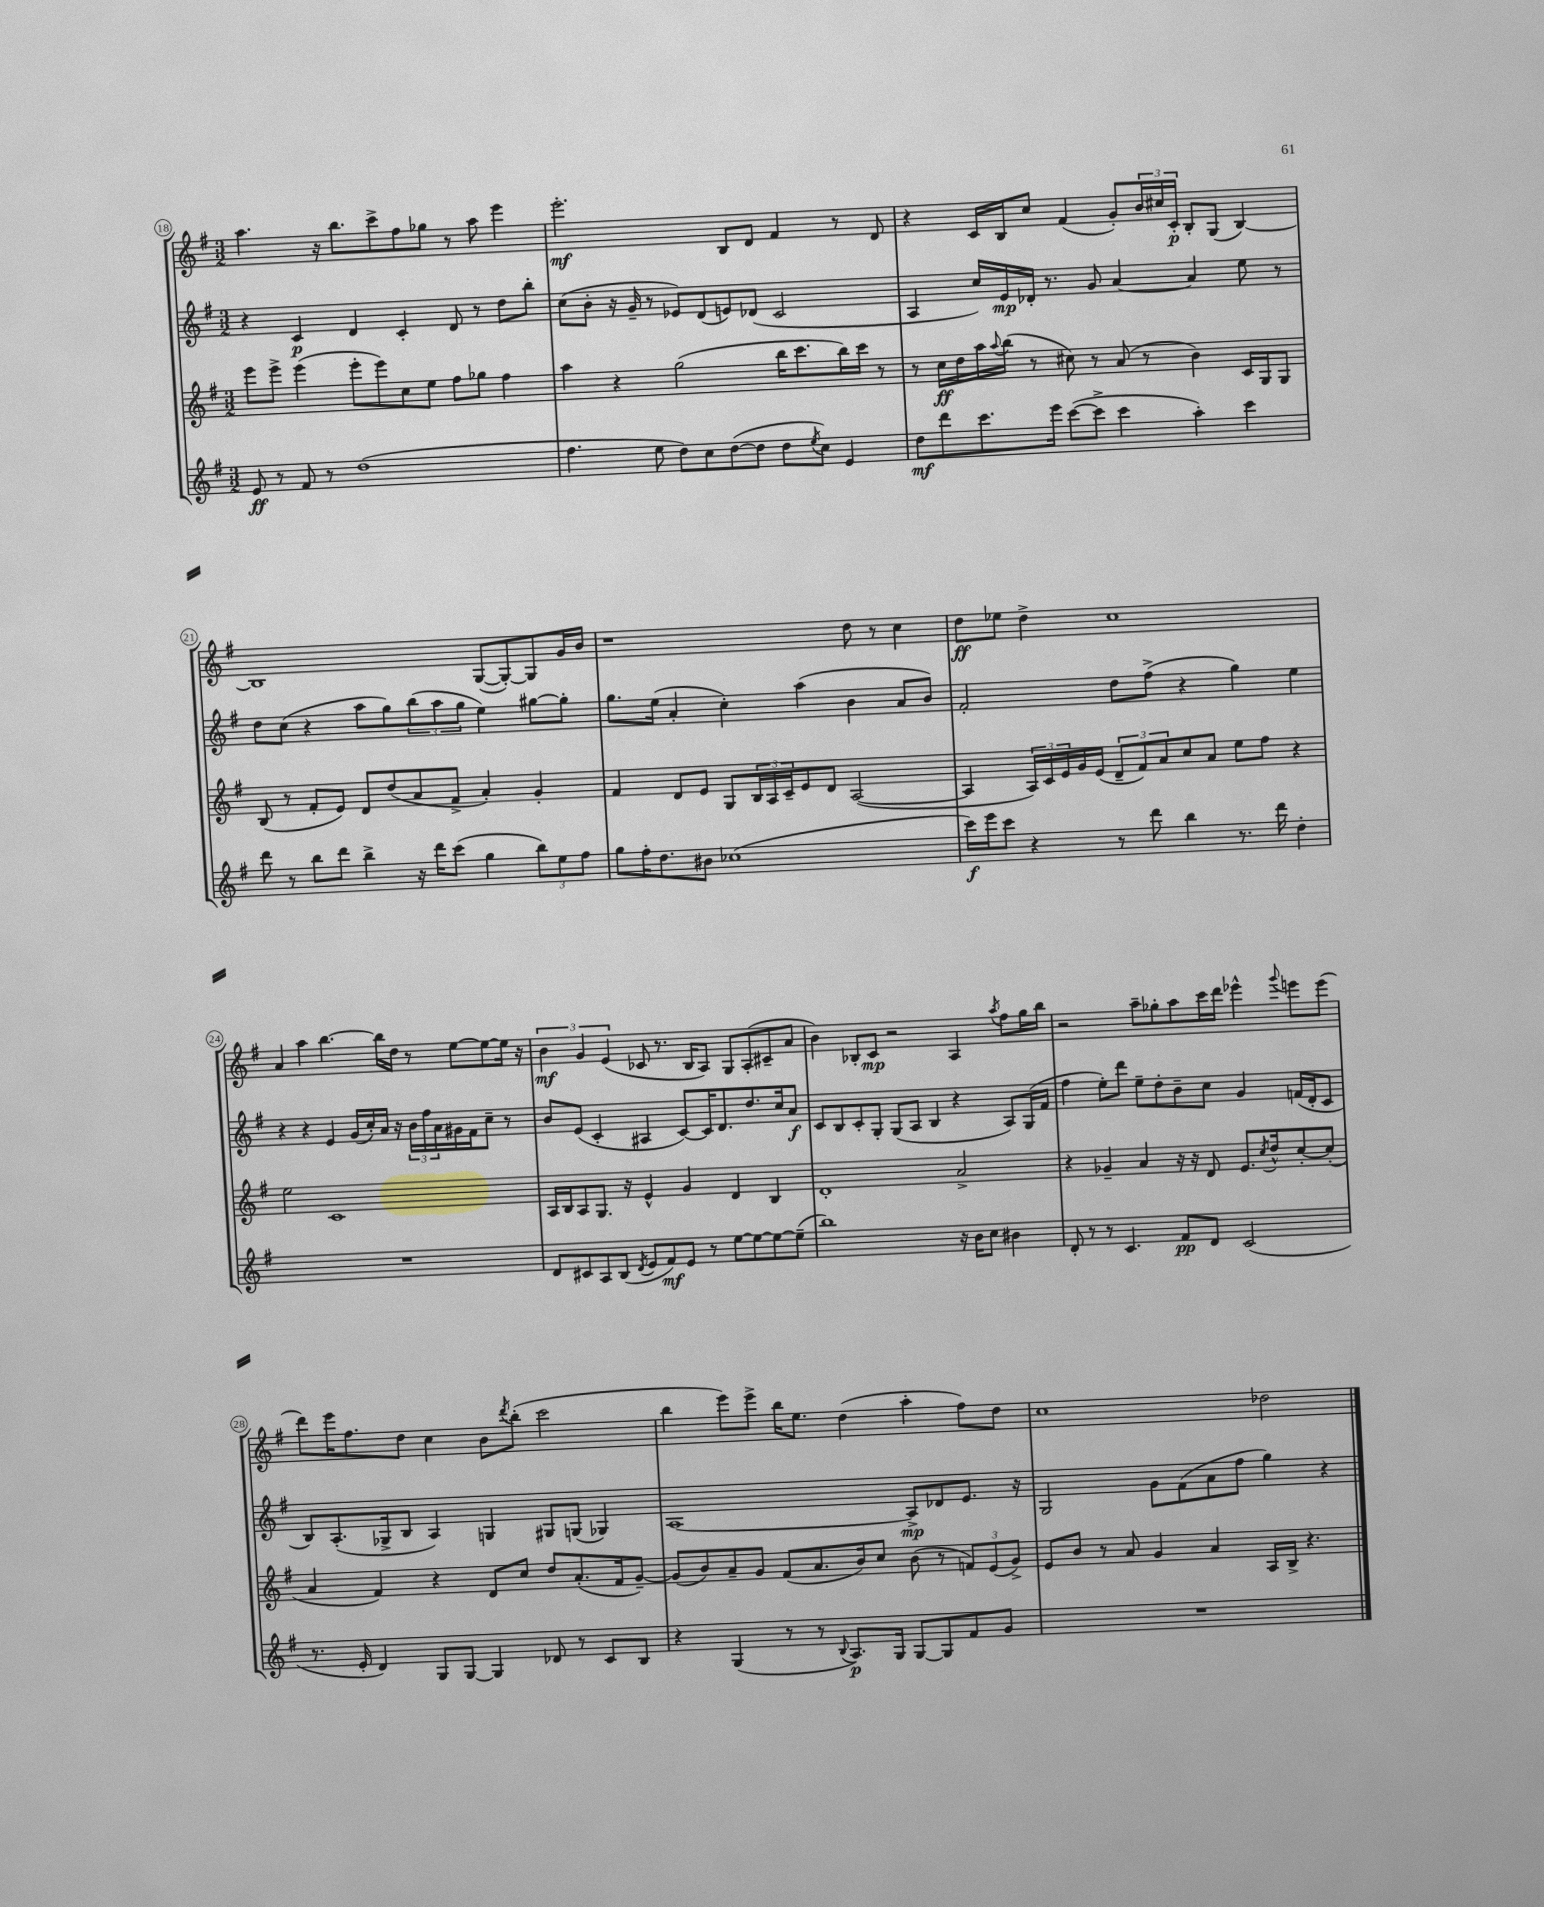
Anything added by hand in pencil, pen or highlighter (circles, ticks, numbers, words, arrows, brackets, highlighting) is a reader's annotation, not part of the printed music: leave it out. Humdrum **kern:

**kern	**dynam	**kern	**dynam	**kern	**dynam	**kern	**dynam
*part4	*part4	*part3	*part3	*part2	*part2	*part1	*part1
*staff4	*staff4	*staff3	*staff3	*staff2	*staff2	*staff1	*staff1
*clefG2	*	*clefG2	*	*clefG2	*	*clefG2	*
*k[f#]	*	*k[f#]	*	*k[f#]	*	*k[f#]	*
*M3/2	*	*M3/2	*	*M3/2	*	*M3/2	*
=18	=18	=18	=18	=18	=18	=18	=18
8e/	ff	8eee\L	.	4r	.	4.aa\	.
8r	.	8eee^\J	.	.	.	.	.
8f#/	.	(4eee\	.	4c/	p	.	.
8r	.	.	.	.	.	16r	.
.	.	.	.	.	.	8.bb\L	.
(1dd	.	8eee'\L	.	4d/	.	.	.
.	.	8eee\)	.	.	.	8ccc^\	.
.	.	8cc\	.	4c'/	.	8ff#\	.
.	.	8ee\J	.	.	.	8gg-X\J	.
.	.	8ff#\L	.	8d/	.	8r	.
.	.	8gg-X\J	.	8r	.	8aa\	.
.	.	4ff#\	.	8dd\L	.	4eee\	.
.	.	.	.	8bb'\J	.	.	.
=19	=19	=19	=19	=19	=19	=19	=19
4.ff#\	.	4aa\	.	(8cc\L	.	2.eee'\	mf
.	.	.	.	8b'\J	.	.	.
.	.	4r	.	16r	.	.	.
.	.	.	.	16g~/	.	.	.
8ee\	.	.	.	8r	.	.	.
8dd\L)	.	(2gg\	.	8e-X/L)	.	.	.
8cc\	.	.	.	(8d/	.	.	.
([8dd\	.	.	.	8en/)	.	8B/L	.
8dd\J]	.	.	.	(8d-X/J	.	8d/J	.
8dd\L	.	16bb\KL	.	2c/	.	4f#/	.
.	.	8.ccc\	.	.	.	.	.
8qee/	.	.	.	.	.	.	.
8cc\J)	.	.	.	.	.	.	.
4e/	.	16bb\L)	.	.	.	8r	.
.	.	16ccc\JJ	.	.	.	.	.
.	.	8r	.	.	.	8d/	.
=20	=20	=20	=20	=20	=20	=20	=20
8dd\L	mf	8r	.	4A/	.	4r	.
8ddd\	.	16cc\LL	ff	.	.	.	.
.	.	16dd\	.	.	.	.	.
8.ccc\	.	16aa\	.	16cc/LL)	.	16c/LL	.
.	.	8qqaa/	.	.	.	.	.
.	.	(16bb\JJ	.	16e/	mp	16B/J	.
.	.	8r	.	16d-X'/JJ	.	8cc/J	.
16eee\Jk	.	.	.	8.r	.	.	.
([8ccc\L	.	8cc#X\)	.	.	.	(4f#/	.
8ccc^\J]	.	8r	.	8g/	.	.	.
4ccc\	.	(8a/	.	[4a/	.	8g'/L)	.
.	.	8r	.	.	.	24b/L	.
.	.	.	.	.	.	24cc#X/	.
.	.	.	.	.	.	24c'/JJ	p
4aa'\)	.	4b\)	.	4a/]	.	8B'/L	.
.	.	.	.	.	.	(8G/J	.
4ccc\	.	16c/LL	.	8ee\	.	[4B/)	.
.	.	16G/J	.	.	.	.	.
.	.	8G/J	.	8r	.	.	.
!!LO:LB:g=z
=21	=21	=21	=21	=21	=21	=21	=21
8ddd\	.	(8B/	.	8dd\L	.	1B]	.
8r	.	8r	.	(8cc\J	.	.	.
8bb\L	.	8f#'/L	.	4r	.	.	.
8ddd\J	.	8e/J)	.	.	.	.	.
4bb^\	.	8d/L	.	8aa\L	.	.	.
.	.	(8dd/	.	8gg\)	.	.	.
16r	.	8a/	.	(12bb\	.	.	.
16ddd\KL	.	.	.	.	.	.	.
.	.	.	.	12aa\	.	.	.
(8ccc\J	.	8f#^/J	.	.	.	.	.
.	.	.	.	12gg\J	.	.	.
4gg\	.	4a'/)	.	4ee\)	.	([8G/L	.
.	.	.	.	.	.	8G'/_)	.
12bb\L)	.	4g'/	.	[8gg#X\L	.	8G/]	.
12ee\	.	.	.	.	.	.	.
.	.	.	.	8gg#'\J]	.	16g/L	.
12ff#\J	.	.	.	.	.	.	.
.	.	.	.	.	.	16b/JJ	.
=22	=22	=22	=22	=22	=22	=22	=22
8gg\L	.	4f#/	.	8.gg\L	.	1r	.
16ff#'\K	.	.	.	.	.	.	.
8.dd\	.	.	.	(16ee\Jk	.	.	.
.	.	8d/L	.	4a'/	.	.	.
8b#X\J	.	8e/J	.	.	.	.	.
(1cc-X	.	8G/L	.	4cc'\)	.	.	.
.	.	24B/L	.	.	.	.	.
.	.	24A/	.	.	.	.	.
.	.	24c~/J	.	.	.	.	.
.	.	8e/	.	(4aa\	.	.	.
.	.	8d/J	.	.	.	.	.
.	.	([2A/	.	4b\	.	8dd\	.
.	.	.	.	.	.	8r	.
.	.	.	.	8a/L	.	4cc\	.
.	.	.	.	8b/J)	.	.	.
=23	=23	=23	=23	=23	=23	=23	=23
16ccc\LL)	f	4A/]	.	2f#'/	.	8dd\L	ff
16eee\J	.	.	.	.	.	.	.
8ccc\J	.	.	.	.	.	8ee-X\J	.
4r	.	24A/LL)	.	.	.	4dd^\	.
.	.	24c/	.	.	.	.	.
.	.	24e/	.	.	.	.	.
.	.	16g/	.	.	.	.	.
.	.	(16e/JJ	.	.	.	.	.
8r	.	12d~/L	.	8dd\L	.	1cc	.
.	.	12f#/)	.	.	.	.	.
8ddd\	.	.	.	(8ff#^\J	.	.	.
.	.	12a/	.	.	.	.	.
4bb\	.	8cc/	.	4r	.	.	.
.	.	8a/J	.	.	.	.	.
8.r	.	8ee\L	.	4gg\)	.	.	.
.	.	8ff#\J	.	.	.	.	.
16ddd\	.	.	.	.	.	.	.
4dd'\	.	4r	.	4ee\	.	.	.
!!LO:LB:g=z
=24	=24	=24	=24	=24	=24	=24	=24
1.r	.	2ee\	.	4r	.	4a/	.
.	.	.	.	4r	.	4aa\	.
.	.	1c	.	4e/	.	[4.bb\	.
.	.	.	.	(16g/LL	.	.	.
.	.	.	.	16cc'/)	.	.	.
.	.	.	.	16a/JJ	.	16bb\LL]	.
.	.	.	.	16r	.	16dd\JJ	.
.	.	.	.	24b\LL	.	8r	.
.	.	.	.	24ff#\	.	.	.
.	.	.	.	24a\	.	.	.
.	.	.	.	16g#X\	.	[8ee\L	.
.	.	.	.	16f#\J	.	.	.
.	.	.	.	8cc~\J	.	8ee\_	.
.	.	.	.	8r	.	16ee\Jk]	.
.	.	.	.	.	.	16r	.
=25	=25	=25	=25	=25	=25	=25	=25
8d/L	.	16A/LL	.	8b/L	.	6b\	mf
.	.	16B/J	.	.	.	.	.
8c#X/	.	8A/	.	(8e/J	.	.	.
.	.	.	.	.	.	6g/	.
8A/	.	8.G/J	.	4c'/	.	.	.
.	.	.	.	.	.	(6e/	.
(8B/J	.	.	.	.	.	.	.
.	.	16r	.	.	.	.	.
8qd/	.	.	.	.	.	.	.
8e/L	.	4e^^/	.	4A#X/	.	8c-X/	.
8f#/)	mf	.	.	.	.	8.r	.
8e/J	.	4g/	.	[8c/L)	.	.	.
.	.	.	.	.	.	16B/KL	.
8r	.	.	.	16c/K]	.	8A/J)	.
.	.	.	.	8.d/	.	.	.
[8ee\L	.	4d/	.	.	.	8G/L	.
8ee\_	.	.	.	8.dd/	.	(8A'/	.
8ee\_	.	4B/	.	.	.	8c#X~/	.
.	.	.	.	16cc/k	.	.	.
(8ee~\J]	.	.	.	8a/J	f	8a/J	.
=26	=26	=26	=26	=26	=26	=26	=26
1bb)	.	1d'	.	8c/L	.	4b\)	.
.	.	.	.	8B/	.	.	.
.	.	.	.	8c'/	.	8B-X'/L	.
.	.	.	.	8G'/J	.	8c/J	mp
.	.	.	.	(8G/L	.	2r	.
.	.	.	.	8A/J	.	.	.
.	.	.	.	4B/	.	.	.
16r	.	2a^/	.	4r	.	4A/	.
16b\KL	.	.	.	.	.	.	.
8cc\J	.	.	.	.	.	.	.
.	.	.	.	.	.	8qaa/	.
4b#X\	.	.	.	8A/L)	.	8ff#\L	.
.	.	.	.	(16G/L	.	16gg\L	.
.	.	.	.	16f#/JJ	.	16bb\JJ	.
=27	=27	=27	=27	=27	=27	=27	=27
8d'/	.	4r	.	4ff#\	.	2r	.
8r	.	.	.	.	.	.	.
8r	.	4g-X~/	.	8ee'\L)	.	.	.
4.c/	.	.	.	8ddd\J	.	.	.
.	.	4a/	.	8ee~\L	.	8aa~\L	.
.	.	.	.	8dd'\	.	8gg-X'\	.
8f#/L	pp	16r	.	8b~\	.	8aa\	.
.	.	16r	.	.	.	.	.
8d/J	.	8d/	.	8cc\J	.	16ccc\L	.
.	.	.	.	.	.	16ddd\JJ	.
(2c/	.	8.e/L	.	4g/	.	4eee-X^^\	.
.	.	8qcc/	.	.	.	.	.
.	.	16dd^^/k	.	.	.	.	.
.	.	.	.	.	.	8qqggg/	.
.	.	[8cc'/	.	(16fn/LL	.	8eeen\L	.
.	.	.	.	16d'/J	.	.	.
.	.	(8cc'/J]	.	8c/J	.	(8eee\J	.
!!LO:LB:g=z
=28	=28	=28	=28	=28	=28	=28	=28
8.r	.	4a/	.	8B/L)	.	8ddd\L)	.
.	.	.	.	(8.A'/	.	16eee\K	.
16e'/	.	.	.	.	.	8.ff#\	.
4d/)	.	4f#/)	.	.	.	.	.
.	.	.	.	16G-X^/k	.	.	.
.	.	.	.	8B/J	.	8dd\J	.
8G/L	.	4r	.	4A/)	.	4cc\	.
[8G/J	.	.	.	.	.	.	.
4G/]	.	8d/L	.	4Gn/	.	8b\L	.
.	.	.	.	.	.	8qddd/	.
.	.	8cc/J	.	.	.	(8bb'\J	.
8d-X/	.	8dd/L	.	8G#X/L	.	2ccc\	.
8r	.	(8.a'/	.	(8Gn/J	.	.	.
8c/L	.	.	.	4G-X/)	.	.	.
.	.	16f#/k	.	.	.	.	.
8B/J	.	[8g~/J)	.	.	.	.	.
=29	=29	=29	=29	=29	=29	=29	=29
4r	.	(8g/L]	.	[1A	.	4bb\	.
.	.	8b/)	.	.	.	.	.
(4G/	.	8a~/	.	.	.	8eee\L)	.
.	.	8g/J	.	.	.	8eee^\J	.
8r	.	(8f#/L	.	.	.	16bb\KL	.
.	.	.	.	.	.	8.ee\J	.
8r	.	8.a/	.	.	.	.	.
8qqB/	.	.	.	.	.	.	.
8.A/L)	p	.	.	.	.	(4dd\	.
.	.	16b/k)	.	.	.	.	.
.	.	8cc/J	.	.	.	.	.
16G/Jk	.	.	.	.	.	.	.
[8G/L	.	(8b\	.	8A^/L]	mp	4aa'\	.
8G/]	.	8r	.	8d-X/	.	.	.
8f#/	.	12fn/L)	.	8.e/J	.	8ff#\L)	.
.	.	(12e/	.	.	.	.	.
8g/J	.	.	.	.	.	8dd\J	.
.	.	12g^/J)	.	.	.	.	.
.	.	.	.	16r	.	.	.
=30	=30	=30	=30	=30	=30	=30	=30
1.r	.	8e/L	.	2G/	.	1cc	.
.	.	8b/J	.	.	.	.	.
.	.	8r	.	.	.	.	.
.	.	8a/	.	.	.	.	.
.	.	4g/	.	8g\L	.	.	.
.	.	.	.	(8f#\	.	.	.
.	.	4a/	.	8a\	.	.	.
.	.	.	.	8ff#\J	.	.	.
.	.	16A/LL	.	4gg\)	.	2dd-X\	.
.	.	16B^/JJ	.	.	.	.	.
.	.	4.r	.	.	.	.	.
.	.	.	.	4r	.	.	.
==	==	==	==	==	==	==	==
*-	*-	*-	*-	*-	*-	*-	*-
